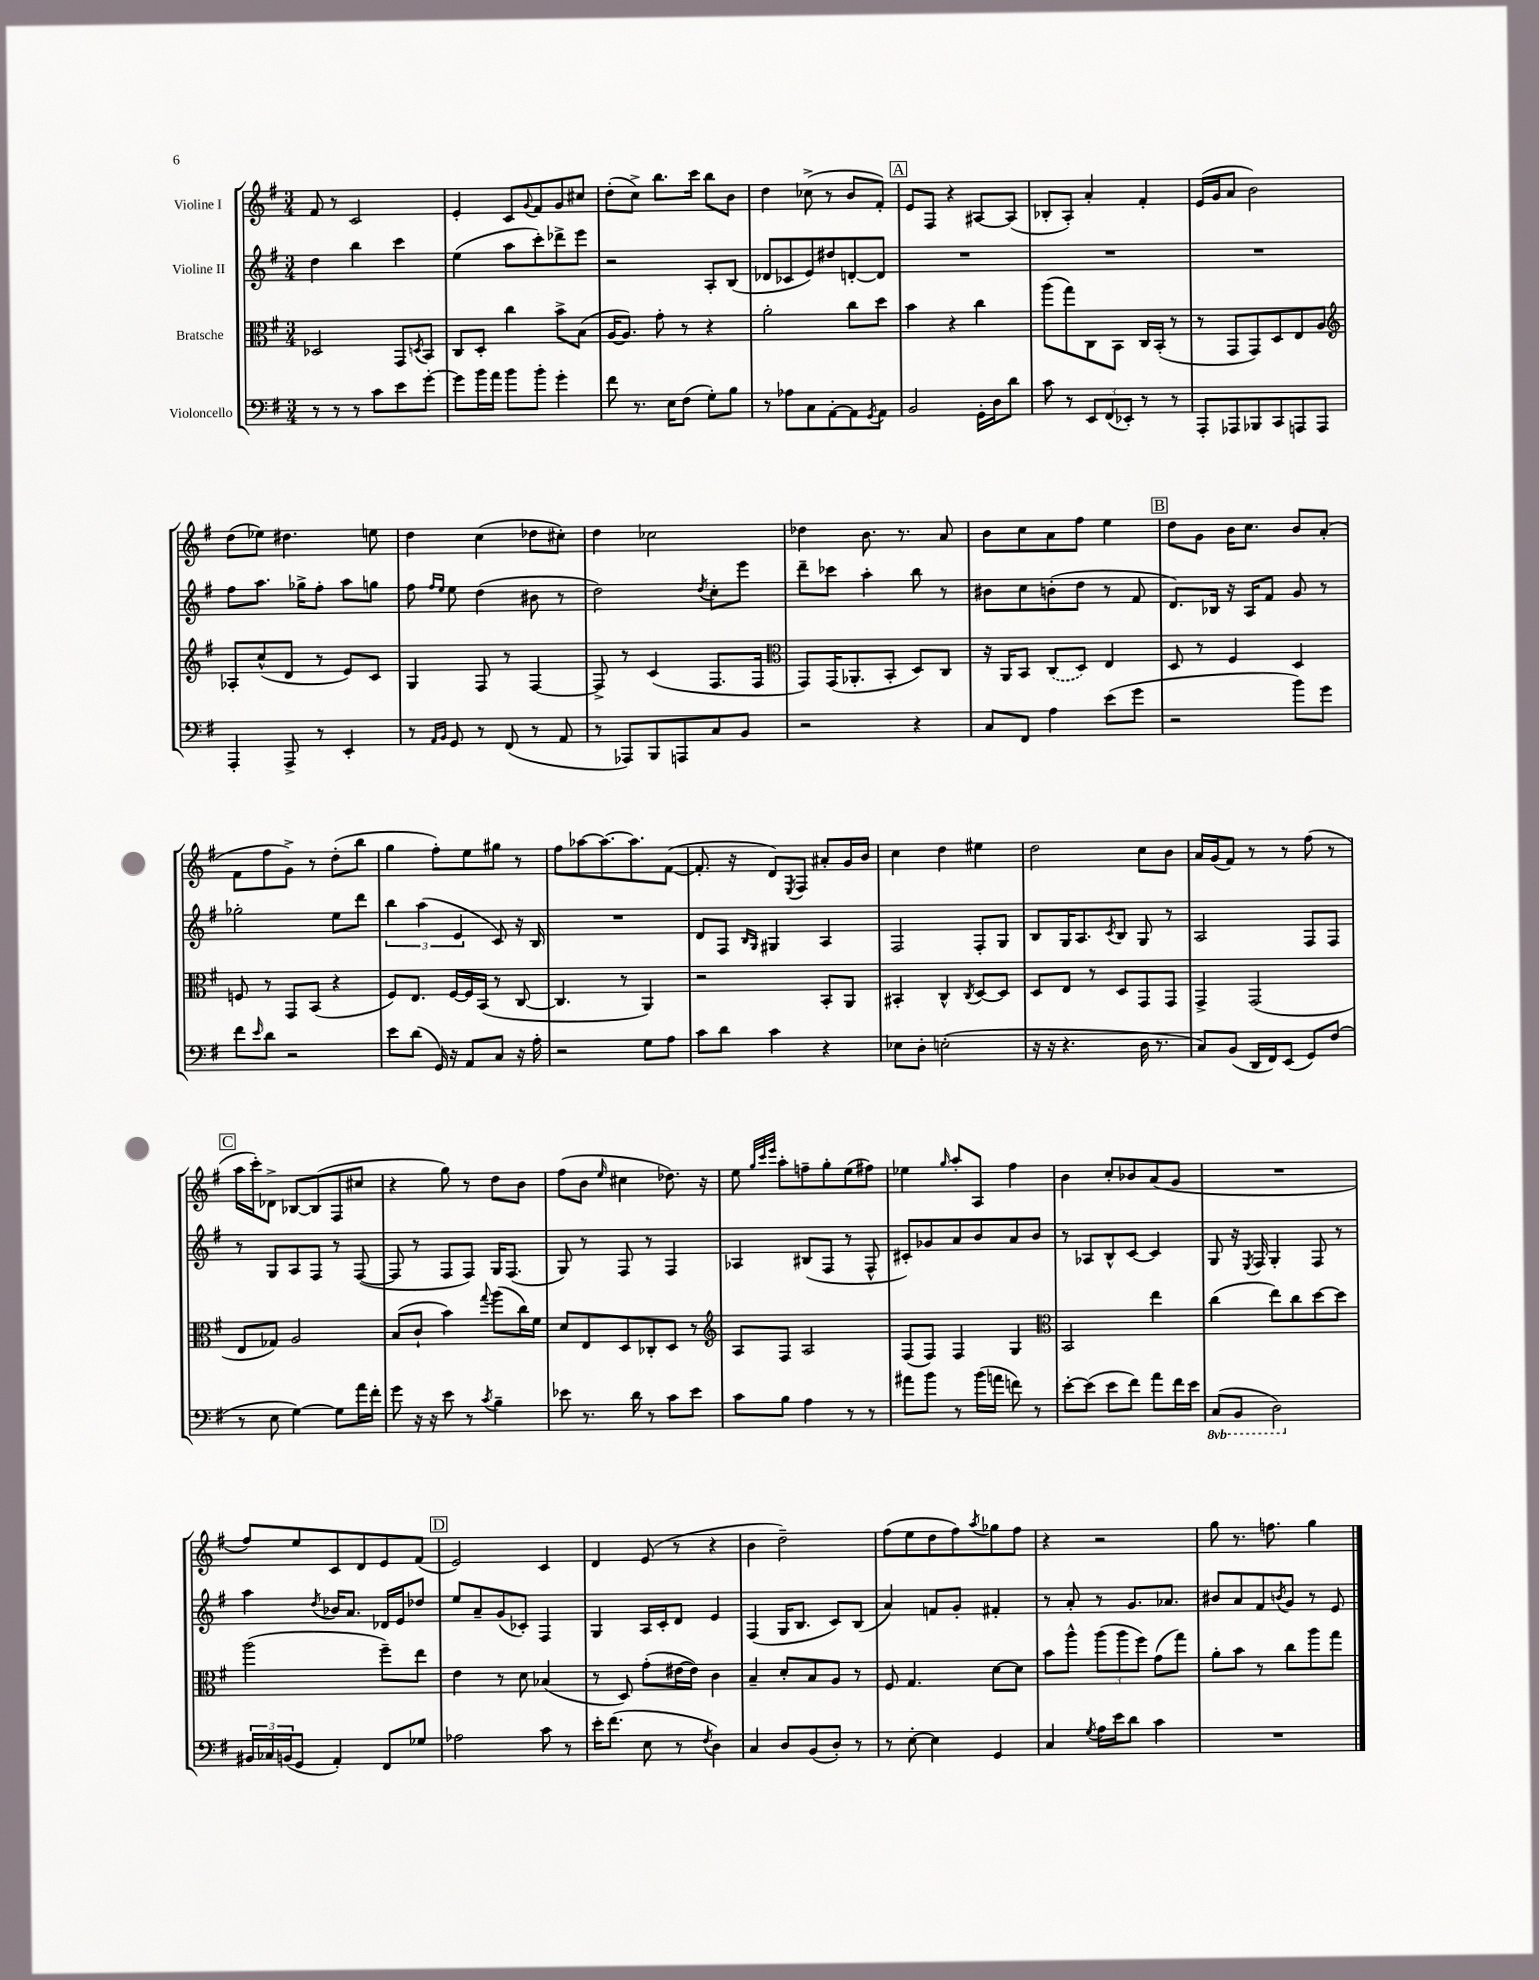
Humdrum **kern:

**kern	**kern	**kern	**kern
*staff4	*staff3	*staff2	*staff1
*clefF4	*clefC3	*clefG2	*clefG2
*k[f#]	*k[f#]	*k[f#]	*k[f#]
*M3/4	*M3/4	*M3/4	*M3/4
8r	2D-	4dd	8f#
8r	.	.	8r
8r	.	4bb	2c
8c	.	.	.
8e	8GG	4ccc	.
.	8qD	.	.
[8g'	8BB	.	.
=	=	=	=
8g]	8C	(4ee	4e'
16b	8D'	.	.
16a	.	.	.
8b	4cc	8aa	8c
.	.	.	8qqg
8b'	.	8ccc')	8f#
4g'	8b^	8ddd-^	8g
.	(8B	8eee	8cc#
=	=	=	=
8f#	[16A	2r	(8dd'
.	8.A])	.	.
8.r	.	.	8cc^)
.	8g'	.	8.bb
16E	.	.	.
(8F#	8r	.	.
.	.	.	16ccc
8G')	4r	8A'	8bb
8B	.	(8B	8b
=	=	=	=
8r	2a'	8d-	4dd
8A-	.	8c-	.
8C	.	8e)	(8cc-^
[8AA'	.	8dd#	8r
8AA]	8cc	[8d'	8b
8qGG	.	.	.
8AA	8dd	8d]	8f#')
=	=	=	=
2BB	4b	2.r	8e
.	.	.	8F#
.	4r	.	4r
16GG'	4cc	.	[8A#
16D	.	.	.
8d	.	.	(8A#]
=	=	=	=
8c	(8aa	2.r	8B-'
8r	8gg)	.	8A')
12EE	8C	.	4a'
(12FF#	.	.	.
.	8BB	.	.
12EE-')	.	.	.
8r	16C	.	4f#'
.	(16BB'	.	.
8r	8r	.	.
=	=	=	=
8AAA'	8r	2.r	(16e
.	.	.	16g
8AAA-	8GG	.	8a
8BBB-	8GG)	.	2b)
8CC	8D	.	.
8AAA	8E	.	.
8AAA	8A	.	.
=	=	=	=
*	*clefG2	*	*
4AAA'	8A-'	8ff#	(8dd
.	(8cc^^	8.aa	8ee-)
8AAA^	8d	.	4.dd#
.	.	16gg-^	.
8r	8r	8ff#'	.
4EE'	8e)	8aa	.
.	8c	8gg	8ee
=	=	=	=
8r	4G	8ff#	4dd
16qqAA	.	16qqff#	.
16qqBB	.	16qqee	.
8GG	.	8ee	.
8r	8F#	(4dd	(4cc
(8FF#	8r	.	.
8r	[4F#	8b#	8dd-
8AA	.	8r	8cc#')
=	=	=	=
8r	8F#^]	2dd)	4dd
8AAA-)	8r	.	.
8BBB	(4c	.	2cc-
8AAA	.	.	.
.	.	8qdd	.
8C	8.F#	8cc'	.
8BB	.	8eee	.
.	16F#	.	.
=	=	=	=
*	*clefC3	*	*
2r	8GG)	8ddd~	4dd-
.	(16GG	8ccc-	.
.	8.AA-'	.	.
.	.	4aa'	8.b
.	8BB'	.	.
.	.	.	8.r
4r	8D)	8bb	.
.	8C	8r	8a
=	=	=	=
8C	16r	8b#	8b
.	16AA	.	.
8FF#	8BB	8cc	8cc
4A	(8C	(8b'	8a
.	8D)	8dd	8ff#
(8e	4E	8r	4ee
8g	.	8f#	.
=	=	=	=
2r	8D	8.d)	8dd
.	8r	.	8g
.	.	16B-	.
.	4F#	16r	16b
.	.	16A	8.cc
.	.	8f#	.
8b)	4D	8g	8b
8g	.	8r	(8a'
=	=	=	=
8f#	8F	2gg-'	8f#
16qqe	.	.	.
8d	8r	.	8ff#
2r	8GG	.	8g^)
.	(8BB	.	8r
.	4r	8ee	(8dd'
.	.	8ddd	8bb
=	=	=	=
8e	8F#)	6bb	4gg
(8d	8.E	.	.
.	.	(6aa	.
16GG)	.	.	8ff#')
16r	[16F#	.	.
.	.	6e	.
8AA	16F#]	.	8ee
.	(16BB	.	.
8C	8r	8c)	8gg#
16r	[8C	16r	8r
16A'	.	16B	.
=	=	=	=
2r	4.C]	2.r	8ff#
.	.	.	[8aa-
.	.	.	8.aa-_
.	8r	.	.
.	.	.	8.aa-]
8G	4AA)	.	.
8A	.	.	([8f#
=	=	=	=
8c	2r	8d	8.f#']
8d	.	8F#	.
.	.	.	16r
.	.	16qqB	.
.	.	16qqG	.
4c	.	4G#	8d)
.	.	.	8qE
.	.	.	8F#
4r	8BB'	4A	8a#'
.	8AA	.	16g
.	.	.	16b
=	=	=	=
8E-	4BB#'	2F#	4cc
8D'	.	.	.
(2E'	4C^^	.	4dd
.	8qC	.	.
.	[8D	8F#'	4ee#
.	8D]	8G	.
=	=	=	=
16r	8D	8B	2dd
16r	.	.	.
4.r	8E	16G	.
.	.	8.A	.
.	8r	.	.
.	.	8qc	.
.	8D	8B	.
16D	8GG	8G	8cc
8.r	.	.	.
.	8GG	8r	8b
=	=	=	=
8C)	4GG^	2A	16a
.	.	.	(16g
(8BB	.	.	8f#)
16DD	(2GG	.	8r
16FF#)	.	.	.
(8EE	.	.	8r
8GG)	.	8F#	(8ff#
(8F#	.	8F#	8r
=	=	=	=
8r	8E	8r	16aa
.	.	.	16ccc')
8E	8G-)	8G	8d-^
[4G)	2A	8A	[8B-
.	.	8F#	(8B-]
8G]	.	8r	8F#
16a	.	([8F#	8cc#
16f#'	.	.	.
=	=	=	=
8g	(8B	8F#]	4r
16r	8c`	8r	.
16r	.	.	.
8e	4b)	8F#	8gg)
8r	.	8F#)	8r
8qc	8qqgg	.	.
4B~	(8aa	16G	8dd
.	.	(8.F#	.
.	16cc)	.	8b
.	16f#	.	.
=	=	=	=
8e-	8d	8G)	(8ff#
8.r	8E	8r	8b
.	.	.	16qqee
.	8D	8F#	4cc#
16d	.	.	.
8r	8C-'	8r	.
8c	8D	4F#	8.dd-)
8e-	8r	.	.
.	.	.	16r
=	=	=	=
*	*clefG2	*	*
8c	8A	4A-	8ee
.	.	.	32qqgg
.	.	.	32qqccc
.	.	.	32qqeee
8B	8F#	.	8aa'
4A	2A	(8B#	8ff~
.	.	8F#	8gg'
8r	.	8r	(8ee
8r	.	8F#^^	8ff#)
=	=	=	=
8a#	(8F#	8c#')	4ee-
8b	8F#)	8g-	.
.	.	.	16qqgg
8r	4F#	8a	8aa'
(16b	.	8b	8A
16a	.	.	.
8f)	4G	8a	4ff#
8r	.	8b	.
=	=	=	=
*	*clefC3	*	*
[8e'	2BB	8r	4b
(8e]	.	8A-	.
8e	.	8B^^	8cc'
8f#)	.	[8c	8b-
8a	4ee	4c]	(8a
16f#	.	.	8g
16e	.	.	.
=	=	=	=
(8CC	(4cc	8G	2.r
8BBB	.	16r	.
.	.	8qE	.
.	.	16F#	.
2DD)	8ee)	4G'	.
.	8cc	.	.
.	[8dd	8F#	.
.	8dd]	8r	.
=	=	=	=
24BB#	(2aa	4aa	8ff#)
24C-	.	.	.
(24BB	.	.	.
8GG	.	.	8ee
.	.	8qdd	.
4AA')	.	16b-	8c
.	.	8.a	.
.	.	.	8d
8FF#	8ff#~)	16d-	8e
.	.	16e	.
8G-	8ee	8dd-	(8f#
=	=	=	=
2A-	4e	8ee	2e)
.	.	8a~	.
.	8r	(8g	.
.	8d	8c-')	.
8c	(4B-	4F#	4c
8r	.	.	.
=	=	=	=
16e'	8r	4G	4d
(8.f#	.	.	.
.	8D)	.	.
8E	(8g'	16A	(8e
.	.	16c'	.
8r	[16e#	8d	8r
.	16e#])	.	.
8qF#	.	.	.
4D)	4c	4e	4r
=	=	=	=
4C	4B~	(4F#	4b
8D	8d'	16G	2dd~)
.	.	8.B	.
(8BB	8B	.	.
8D')	8A	8c)	.
8r	8r	(8B	.
=	=	=	=
8r	8F#	4a)	(8ff#
[8E'	4.G	.	8ee
4E]	.	8f	8dd
.	.	8g'	8ff#)
.	.	.	8qaa
4GG	[8d	4f#'	8gg-
.	8d]	.	8ff#
=	=	=	=
4C	8b	8r	4r
.	8aa^^	8a'	.
8qG	.	.	.
16A	(12aa	8r	2r
16e	.	.	.
.	12aa	.	.
8d	.	8.g	.
.	12ff#)	.	.
4c	(8g	.	.
.	.	8.a-	.
.	8gg)	.	.
=	=	=	=
2.r	8a'	8b#	8gg
.	8b	8a	8.r
.	8r	8f#	.
.	.	.	8.ff
.	.	8qb	.
.	8cc	8g	.
.	8aa	8r	4gg
.	8gg	8e	.
==	==	==	==
*-	*-	*-	*-
